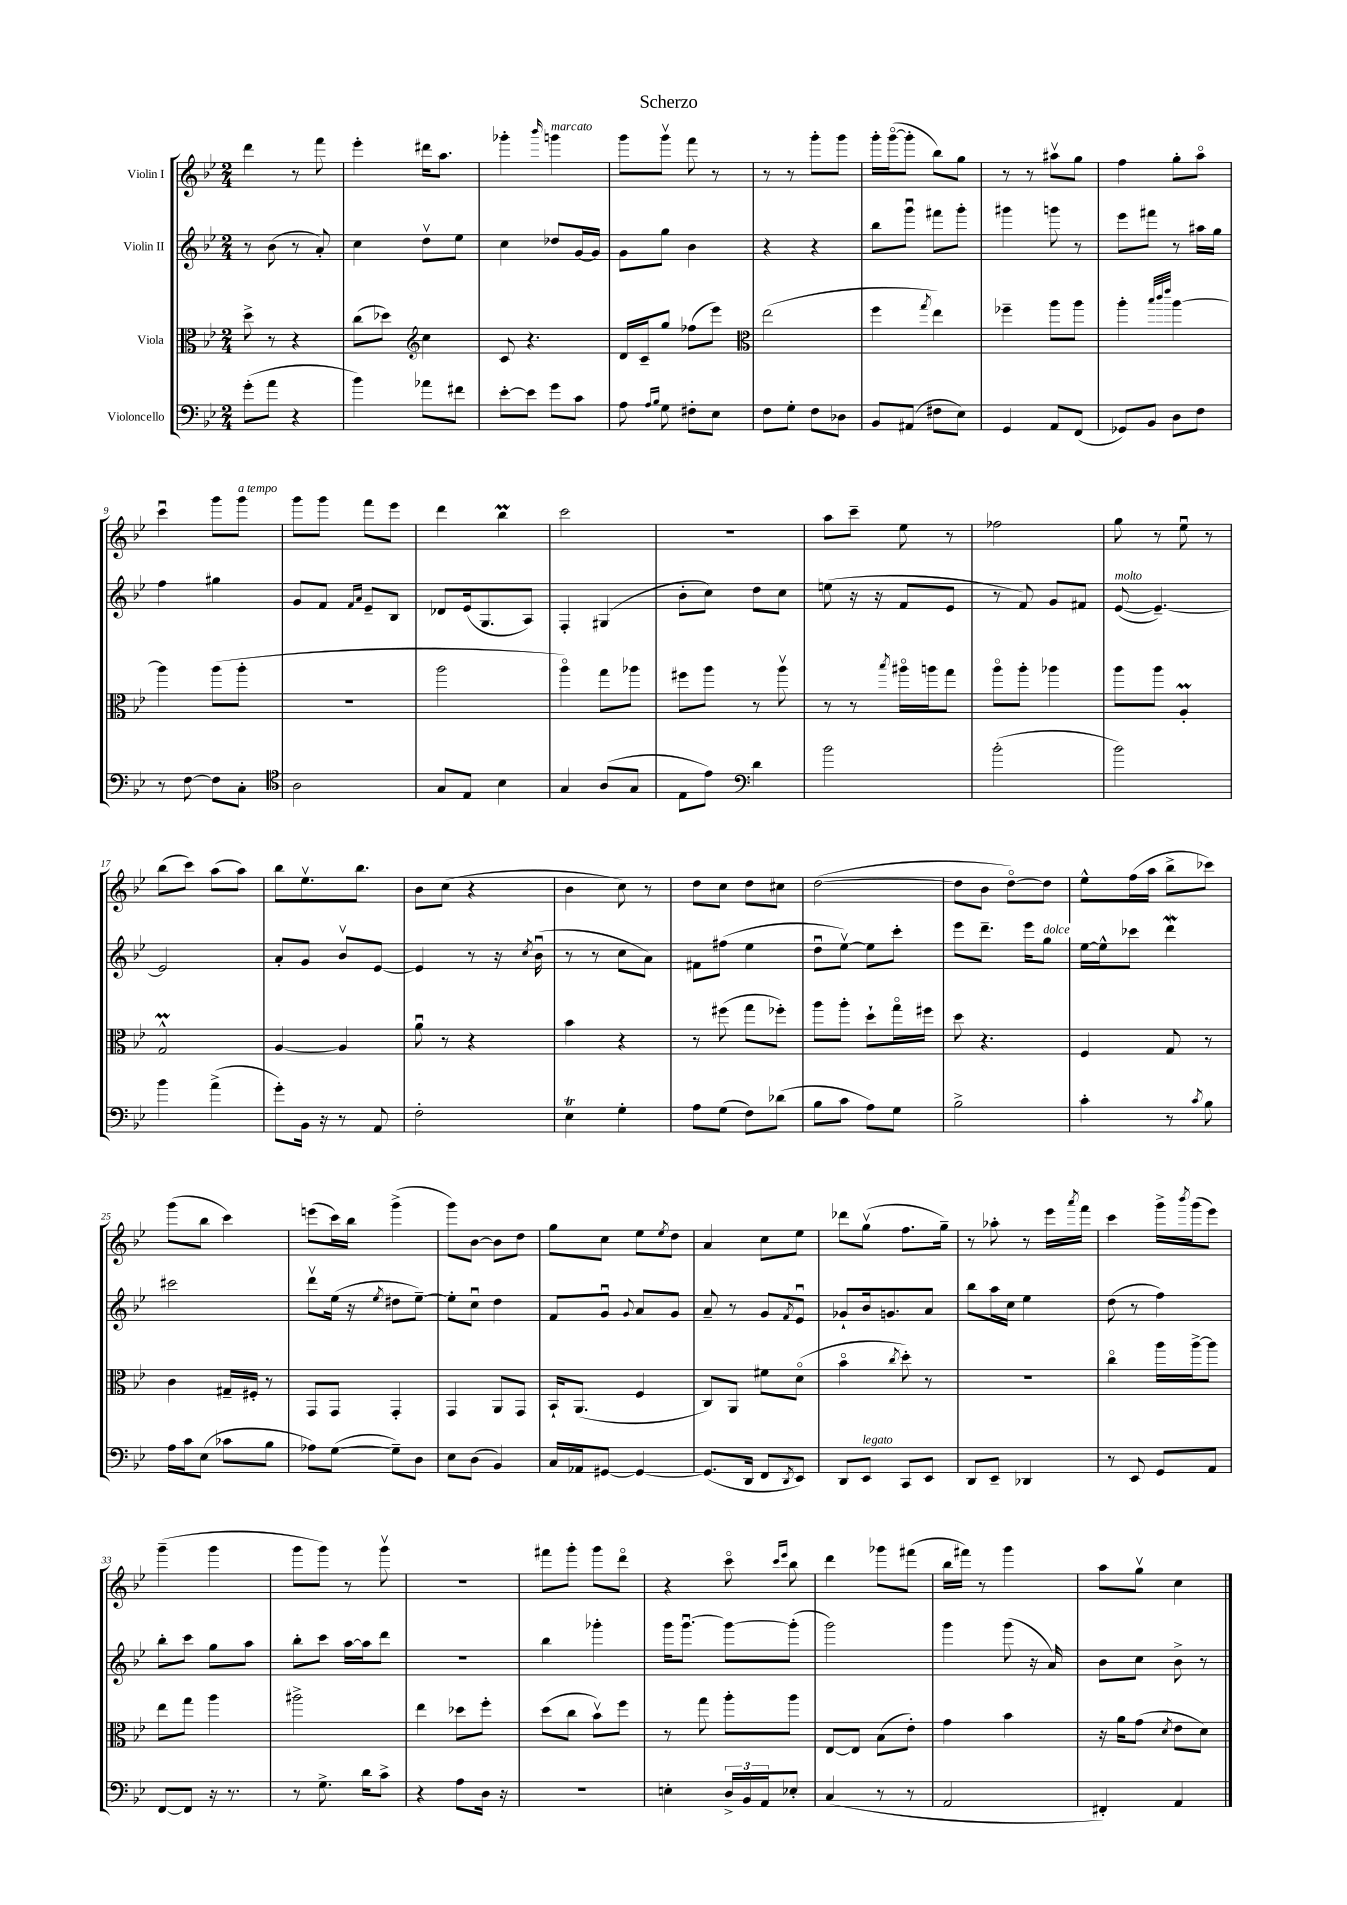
\header { title = "Scherzo" }
<<
\new StaffGroup <<
\new Staff = "s0" \with { instrumentName = "Violin I" } {
    \clef treble \key bes \major \numericTimeSignature \time 2/4
    d'''4 r8 f'''8 |
    ees'''4-. dis'''16 a''8. |
    ges'''4-. \grace { bes'''16 } g'''4^\markup { \italic "marcato" } |
    g'''8 g'''8\upbow f'''8 r8 |
    r8 r8 g'''8-. g'''8 |
    g'''16-. g'''16~\flageolet( g'''8-. bes''8) g''8 |
    r8 r8 ais''8\upbow g''8 |
    f''4 g''8-. a''8\flageolet |
    c'''4\downbow g'''8 g'''8^\markup { \italic "a tempo" } |
    g'''8 g'''8 f'''8 ees'''8 |
    d'''4 bes''4\prall |
    c'''2 |
    R2 |
    a''8 c'''8-- ees''8 r8 |
    fes''2 |
    g''8 r8 ees''8\downbow r8 |
    bes''8( c'''8) a''8( a''8) |
    bes''8 ees''8.\upbow bes''8. |
    bes'8 c''8( r4 |
    bes'4 c''8) r8 |
    d''8 c''8 d''8 cis''8 |
    d''2~( |
    d''8 bes'8 d''8~\flageolet) d''8 |
    ees''8-^ f''16( a''16 bes''8-> ces'''8) |
    g'''8( bes''8 c'''4) |
    e'''8( c'''16) bes''16 g'''4->( |
    g'''8) bes'8~ bes'8 d''8 |
    g''8 c''8 ees''8 \acciaccatura { ees''8 } d''8 |
    a'4 c''8 ees''8 |
    des'''8 g''8\upbow( f''8. g''16--) |
    r8 aes''8-. r8 ees'''16 \acciaccatura { a'''8 } f'''16 |
    c'''4 g'''16-> \acciaccatura { bes'''8 } g'''16( ees'''8) |
    g'''4--( g'''4 |
    g'''8 g'''8) r8 g'''8\upbow |
    R2 |
    fis'''8 g'''8-. g'''8 d'''8\flageolet |
    r4 c'''8\flageolet \grace { c'''16 ees'''16 } bes''8 |
    d'''4 ges'''8 fis'''8( |
    bes''16 fis'''16) r8 g'''4 |
    a''8 g''8\upbow c''4 \bar "|." |
}
\new Staff = "s1" \with { instrumentName = "Violin II" } {
    \clef treble \key bes \major \numericTimeSignature \time 2/4
    r8 bes'8( r8 a'8-.) |
    c''4 d''8\upbow ees''8 |
    c''4 des''8 g'16~ g'16 |
    g'8 g''8 bes'4 |
    r4 r4 |
    bes''8 g'''8\downbow fis'''8 g'''8-. |
    gis'''4 g'''8 r8 |
    ees'''8 fis'''8 r8 ais''16 g''16 |
    f''4 gis''4 |
    g'8 f'8 \grace { f'16 a'16 } ees'8-- bes8 |
    des'8 ees'16( g8. a8) |
    f4-. gis4( |
    bes'8-. c''8) d''8 c''8 |
    e''8( r16 r16 f'8 ees'8 |
    r8 f'8) g'8 fis'8 |
    ees'8~^\markup { \italic "molto" }( ees'4.~--) |
    ees'2 |
    a'8-. g'8 bes'8\upbow ees'8~ |
    ees'4 r8 r16 \acciaccatura { c''8 } bes'16\downbow( |
    r8 r8 c''8 a'8) |
    fis'8 fis''8( ees''4 |
    d''8\downbow ees''8~\upbow) ees''8 c'''8-. |
    ees'''8 d'''8.-- ees'''16 g''8^\markup { \italic "dolce" } |
    ees''16~ ees''16-^ ces'''8 d'''4\mordent |
    cis'''2 |
    d'''8\upbow ees''16( r16 \acciaccatura { ees''8 } dis''8 ees''8~--) |
    ees''8-. c''8\downbow d''4 |
    f'8 g'8\downbow \appoggiatura { g'8 } a'8 g'8 |
    a'8-- r8 g'8 \acciaccatura { f'8 } ees'8\downbow |
    ges'8-! bes'16 g'8. a'8 |
    bes''8 a''16 c''16 ees''4 |
    d''8( r8 f''4) |
    bes''8-. c'''8 g''8 a''8 |
    bes''8-. c'''8 a''16~ a''16 d'''8 |
    r2 |
    bes''4 ges'''4-. |
    g'''16 g'''8.~\downbow g'''8~ g'''8-.( |
    g'''2) |
    g'''4 g'''8( r16 a'16) |
    bes'8 c''8 bes'8-> r8 \bar "|." |
}
\new Staff = "s2" \with { instrumentName = "Viola" } {
    \clef alto \key bes \major \numericTimeSignature \time 2/4
    d''8-> r8 r4 |
    c''8( des''8) \clef treble c''4 |
    c'8 r4. |
    d'16 c'16-- g''8 fes''8( ees'''8) |
    \clef alto ees''2( |
    f''4 \acciaccatura { g''8 } ees''4) |
    fes''4-- a''8 a''8 |
    a''4-. \grace { bes''32 c'''32 ees'''32 } a''4~ |
    a''4 a''8( a''8-. |
    R2 |
    a''2 |
    a''4\flageolet) g''8 aes''8 |
    fis''8 a''8 r8 a''8\upbow |
    r8 r8 \acciaccatura { bes''8 } ais''16\flageolet a''16 g''8 |
    a''8\flageolet a''8-. aes''4 |
    a''8 a''8 a4-.\prall |
    g2-^\prall |
    a4~ a4 |
    a'8\downbow r8 r4 |
    bes'4 r4 |
    r8 fis''8( g''8 fes''8-.) |
    a''8 a''8-. d''8-! g''16\flageolet fis''16 |
    d''8 r4. |
    f4 g8 r8 |
    c'4 gis16-- fis16-. r8 |
    g,8 g,8 g,4-. |
    g,4 a,8 g,8 |
    bes,16-! a,8.( f4 |
    c8) a,8 fis'8 d'8\flageolet( |
    bes'4\flageolet \acciaccatura { c''8 } d''8-.) r8 |
    R2 |
    c''4\flageolet a''16 a''16~-> a''8 |
    ees''8 g''8 a''4 |
    ais''2-> |
    ees''4 des''8 f''8-. |
    d''8( c''8 bes'8\upbow) f''8 |
    r8 g''8 a''8-. a''8 |
    ees8~ ees8 bes8( ees'8-.) |
    g'4 bes'4 |
    r16 a'16 g'8( \acciaccatura { d'8 } ees'8 d'8) \bar "|." |
}
\new Staff = "s3" \with { instrumentName = "Violoncello" } {
    \clef bass \key bes \major \numericTimeSignature \time 2/4
    g'8-.( a'8 r4 |
    bes'4) aes'8 fis'8 |
    ees'8~-. ees'8 g'8 c'8 |
    a8 \grace { a16 bes16 } g8 fis8-. ees8 |
    f8 g8-. f8 des8 |
    bes,8 ais,8( fis8 ees8) |
    g,4 a,8 f,8( |
    ges,8) bes,8 d8 f8 |
    r8 f8~ f8 c8-. |
    \clef tenor a2 |
    g8 ees8 bes4 |
    g4 a8( g8 |
    ees8 ees'8) \clef bass d'4 |
    bes'2 |
    bes'2-.( |
    bes'2) |
    bes'4 a'4->( |
    g'8-.) bes,16 r16 r8 a,8 |
    f2-. |
    ees4\trill g4-. |
    a8 g8( f8) des'8( |
    bes8 c'8 a8) g8 |
    bes2-> |
    c'4-. r8 \acciaccatura { c'8 } bes8 |
    a16 c'16 ees8( ces'8 bes8 |
    aes8) g8~( g8--) d8 |
    ees8 d8( bes,4) |
    c16 aes,16 gis,8~ gis,4~ |
    gis,8.( d,16 f,8 \acciaccatura { d,8 } ees,8) |
    d,8 ees,8^\markup { \italic "legato" } c,8 ees,8 |
    d,8 ees,8-- des,4 |
    r8 ees,8 g,8 a,8 |
    f,8~ f,8 r16 r8. |
    r8 g8.-> d'16 c'8-> |
    r4 a8 d16 r16 |
    R2 |
    e4-. \tuplet 3/2 { d16-> bes,16 a,16 } ees8-. |
    c4( r8 r8 |
    a,2 |
    fis,4-.) a,4 \bar "|." |
}
>>
>>
